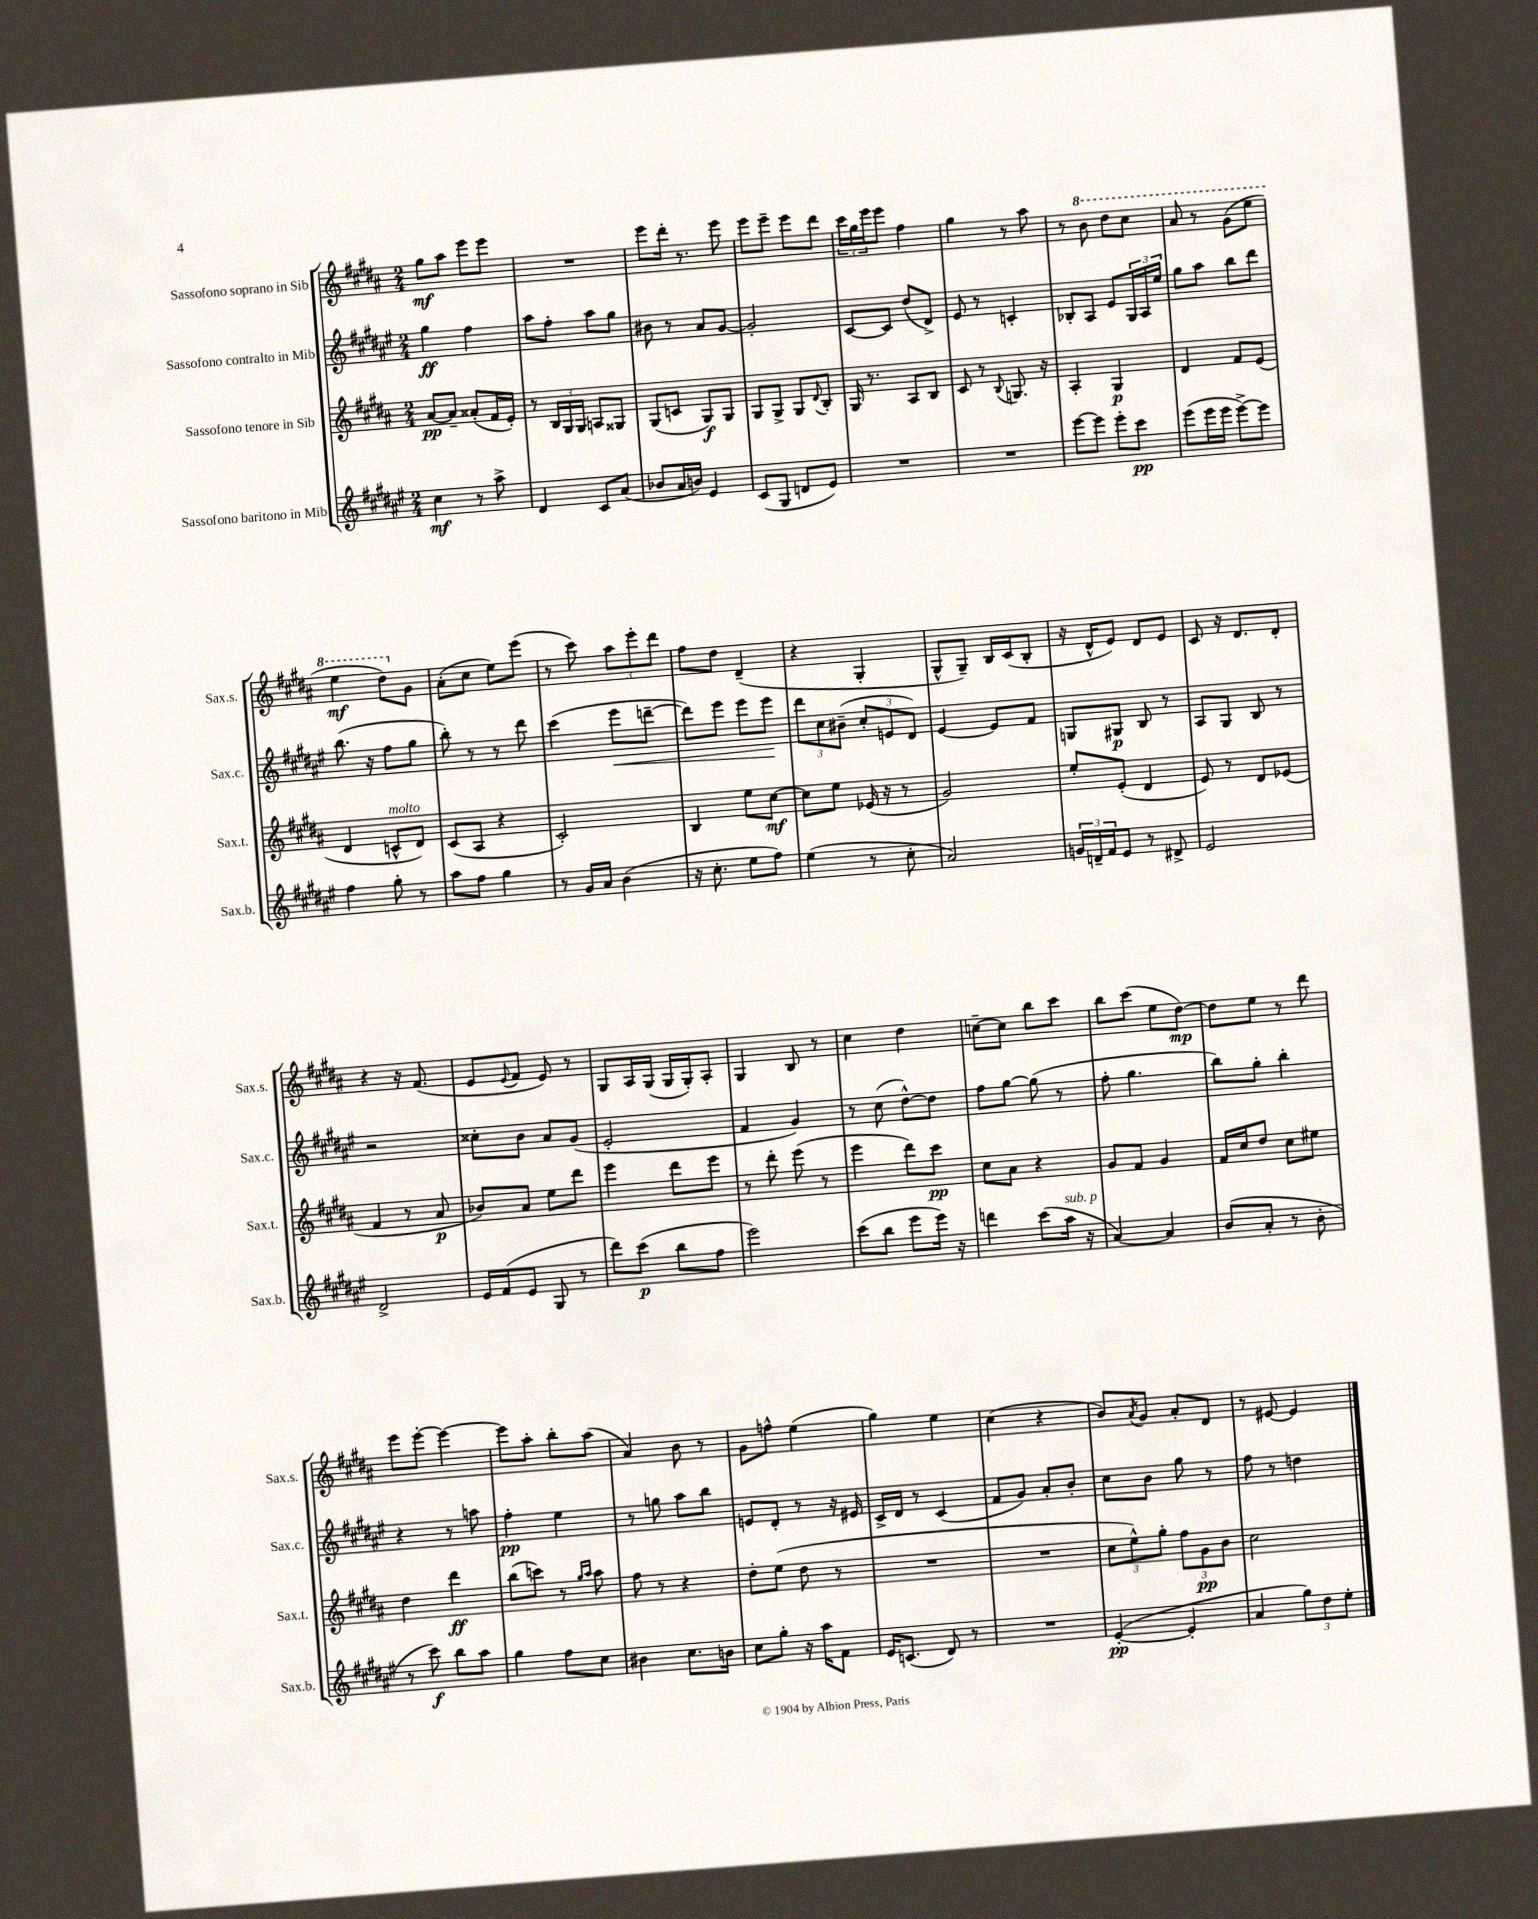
<<
\new StaffGroup <<
\new Staff = "s0" \with { instrumentName = "Sassofono soprano in Sib" shortInstrumentName = "Sax.s." } {
    \clef treble \key b \major \numericTimeSignature \time 2/4
    gis''8\mf ais''8 e'''8 e'''8 |
    R2 |
    e'''8 dis'''16-. r8. e'''8 |
    e'''8 e'''8-- e'''8 dis'''8 |
    \tuplet 3/2 { cis'''16 gis''16 e'''16 } e'''8 fis''4 |
    gis''4 r8 ais''8 |
    r8 \ottava #1 b''8 dis'''8 cis'''8 |
    ais''8 r8 gis''8( e'''8 |
    e'''4\mf dis'''8) \ottava #0 gis'8 |
    ais'8-.( cis''8 e''8) e'''8( |
    r8 cis'''8) \tuplet 3/2 { ais''8 e'''8-. dis'''8 } |
    fis''8 dis''8 dis'4--( |
    r4 gis4-. |
    gis8-^ gis8--) b16 cis'16( b8-. |
    r16 dis'16-^ e'8) dis'8 e'8 |
    cis'8 r16 dis'8. dis'8-. |
    r4 r16 fis'8.( |
    e'8 \appoggiatura { e'8 } fis'8 e'8) r8 |
    gis8 ais16 gis16( gis16 gis16-.) ais8-. |
    gis4 b8 r8 |
    cis''4 dis''4 |
    c''8~-- c''8 b''8 cis'''8 |
    b''8 cis'''8( e''8 dis''8~\mp) |
    dis''8 e''8 r8 dis'''8 |
    e'''8 e'''8~-. e'''4~ |
    e'''8 ais''8-. b''8-. ais''8( |
    ais'4) b'8 r8 |
    gis'8 f''8-^ e''4( |
    gis''4) e''4 |
    cis''4( r4 |
    b'8) \acciaccatura { ais'8 } gis'8 ais'8-. dis'8 |
    r8 eis'8~ eis'4 \bar "|." |
}
\new Staff = "s1" \with { instrumentName = "Sassofono contralto in Mib" shortInstrumentName = "Sax.c." } {
    \clef treble \key fis \major \numericTimeSignature \time 2/4
    gis''4\ff fis''4 |
    ais''8 fis''8-. ais''8 gis''8 |
    bis'8 r8 ais'8 gis'8~ |
    gis'2-. |
    cis'8~ cis'8 dis''8( dis'8->) |
    eis'8 r8 c'4-. |
    bes8-. ais8 eis'8 \tuplet 3/2 { gis16 ais16 eis''16 } |
    gis''8 ais''8 b''8 dis'''8 |
    b''8.( r16 fis''8 gis''8 |
    b''8-.) r8 r8 dis'''8 |
    cis'''4( eis'''8\< d'''8~-- |
    d'''8) eis'''8 eis'''8 eis'''8\! |
    \tuplet 3/2 { dis'''8 cis''8 bis'8--( } \tuplet 3/2 { cis''8-. e'8 dis'8) } |
    eis'4~ eis'8 fis'8 |
    g8 gis8\p b8 r8 |
    ais8 gis8 b8 r8 |
    r2 |
    cisis''8-. b'8 ais'8 gis'8( |
    eis'2-. |
    fis'4 gis'4) |
    r8 cis''8( dis''8~-^) dis''8 |
    fis''8 gis''8~ gis''8( r8 |
    fis''8-. gis''4. |
    b''8) gis''8-. b''4-. |
    r4 r8 a''8 |
    fis''4-.\pp eis''4 |
    r8 g''8 ais''8 b''8 |
    e'8 dis'8-. r8 r16 eis'16 |
    cis'16-> dis'16 r8 cis'4( |
    fis'8 gis'8) ais'8-. b'8-. |
    cis''8 b'8 gis''8 r8 |
    fis''8 r8 d''4 \bar "|." |
}
\new Staff = "s2" \with { instrumentName = "Sassofono tenore in Sib" shortInstrumentName = "Sax.t." } {
    \clef treble \key b \major \numericTimeSignature \time 2/4
    ais'8~\pp ais'8-- aisis'8-.( fis'16 e'16-.) |
    r8 \tuplet 3/2 { b16 gis16 gis16 } a8 gisis8 |
    gis8( c'8 gis8\f) gis8 |
    gis8 gis8-> gis8 \appoggiatura { dis'8 } b8-. |
    gis16 r8. ais8 b8 |
    cis'8 r8 \appoggiatura { b8 } g8. r16 |
    ais4-. gis4\p |
    dis'4 fis'8 e'8( |
    dis'4 c'8-^^\markup { \italic "molto" } dis'8) |
    cis'8( ais8 r4 |
    cis'2-.) |
    b4 e''8 cis''8~\mf |
    cis''8 e''8 ees'16( r16 r8 |
    gis'2) |
    e''8-. e'8-.( dis'4 |
    e'8) r8 dis'8 ees'8( |
    fis'4 r8 ais'8\p |
    bes'8) ais'8 e''8 dis'''8 |
    e'''4 dis'''8 e'''8 |
    r8 dis'''8-. e'''8( r8 |
    e'''4 dis'''8) cis'''8\pp |
    cis''8 ais'8 r4 |
    gis'8 fis'8 gis'4 |
    fis'16 cis''16 dis''8 cis''8 eis''8 |
    dis''4 dis'''4\ff |
    b''8( c'''8) r8 \grace { gis''16 ais''16 } ais''8 |
    fis''8 r8 r4 |
    dis''8-. e''8( dis''8 r8 |
    R2 |
    R2 |
    \tuplet 3/2 { cis''8 e''8-^) gis''8-. } \tuplet 3/2 { fis''8 gis'8\pp b'8 } |
    cis''2 \bar "|." |
}
\new Staff = "s3" \with { instrumentName = "Sassofono baritono in Mib" shortInstrumentName = "Sax.b." } {
    \clef treble \key fis \major \numericTimeSignature \time 2/4
    cis''4\mf r8 ais''8-> |
    dis'4 cis'8 ais'8( |
    bes'8 ais'16 b'16) eis'4 |
    cis'8( gis8 d'8 eis'8) |
    R2 |
    R2 |
    eis'''8~ eis'''8 eis'''8-. cis'''8\pp |
    eis'''8( eis'''16 eis'''16 eis'''8~->) eis'''8 |
    fis''4 gis''8-. r8 |
    ais''8 fis''8 gis''4 |
    r8 gis'16 ais'16 b'4( |
    r16 cis''8.-. eis''8 fis''8) |
    eis''4( r8 cis''8-. |
    ais'2) |
    \tuplet 3/2 { g'16 d'16-- fis'16 } eis'8 r8 dis'8-> |
    eis'2 |
    dis'2-> |
    eis'16 fis'16( eis'8 gis8 r8 |
    dis'''8) cis'''8\p( b''8 fis''8 |
    eis'''2) |
    cis'''8( b''8 eis'''8 eis'''16) r16 |
    d'''4 cis'''8( ais''16^\markup { \italic "sub. p" } r16 |
    ais'4~) ais'4 |
    b'8( ais'8-. r8 b'8-. |
    r8 cis'''8\f) b''8 ais''8 |
    gis''4 fis''8 cis''8 |
    bis'4 cis''8. b'16 |
    cis''8 gis''8-. r16 ais''16 fis'8 |
    eis'16 c'8.( dis'8) r8 |
    R2 |
    eis'4~-.\pp( eis'4-. |
    ais'4 \tuplet 3/2 { gis''8) dis''8 eis''8-. } \bar "|." |
}
>>
>>
\layout { \context { \Score \remove "Bar_number_engraver" } }
